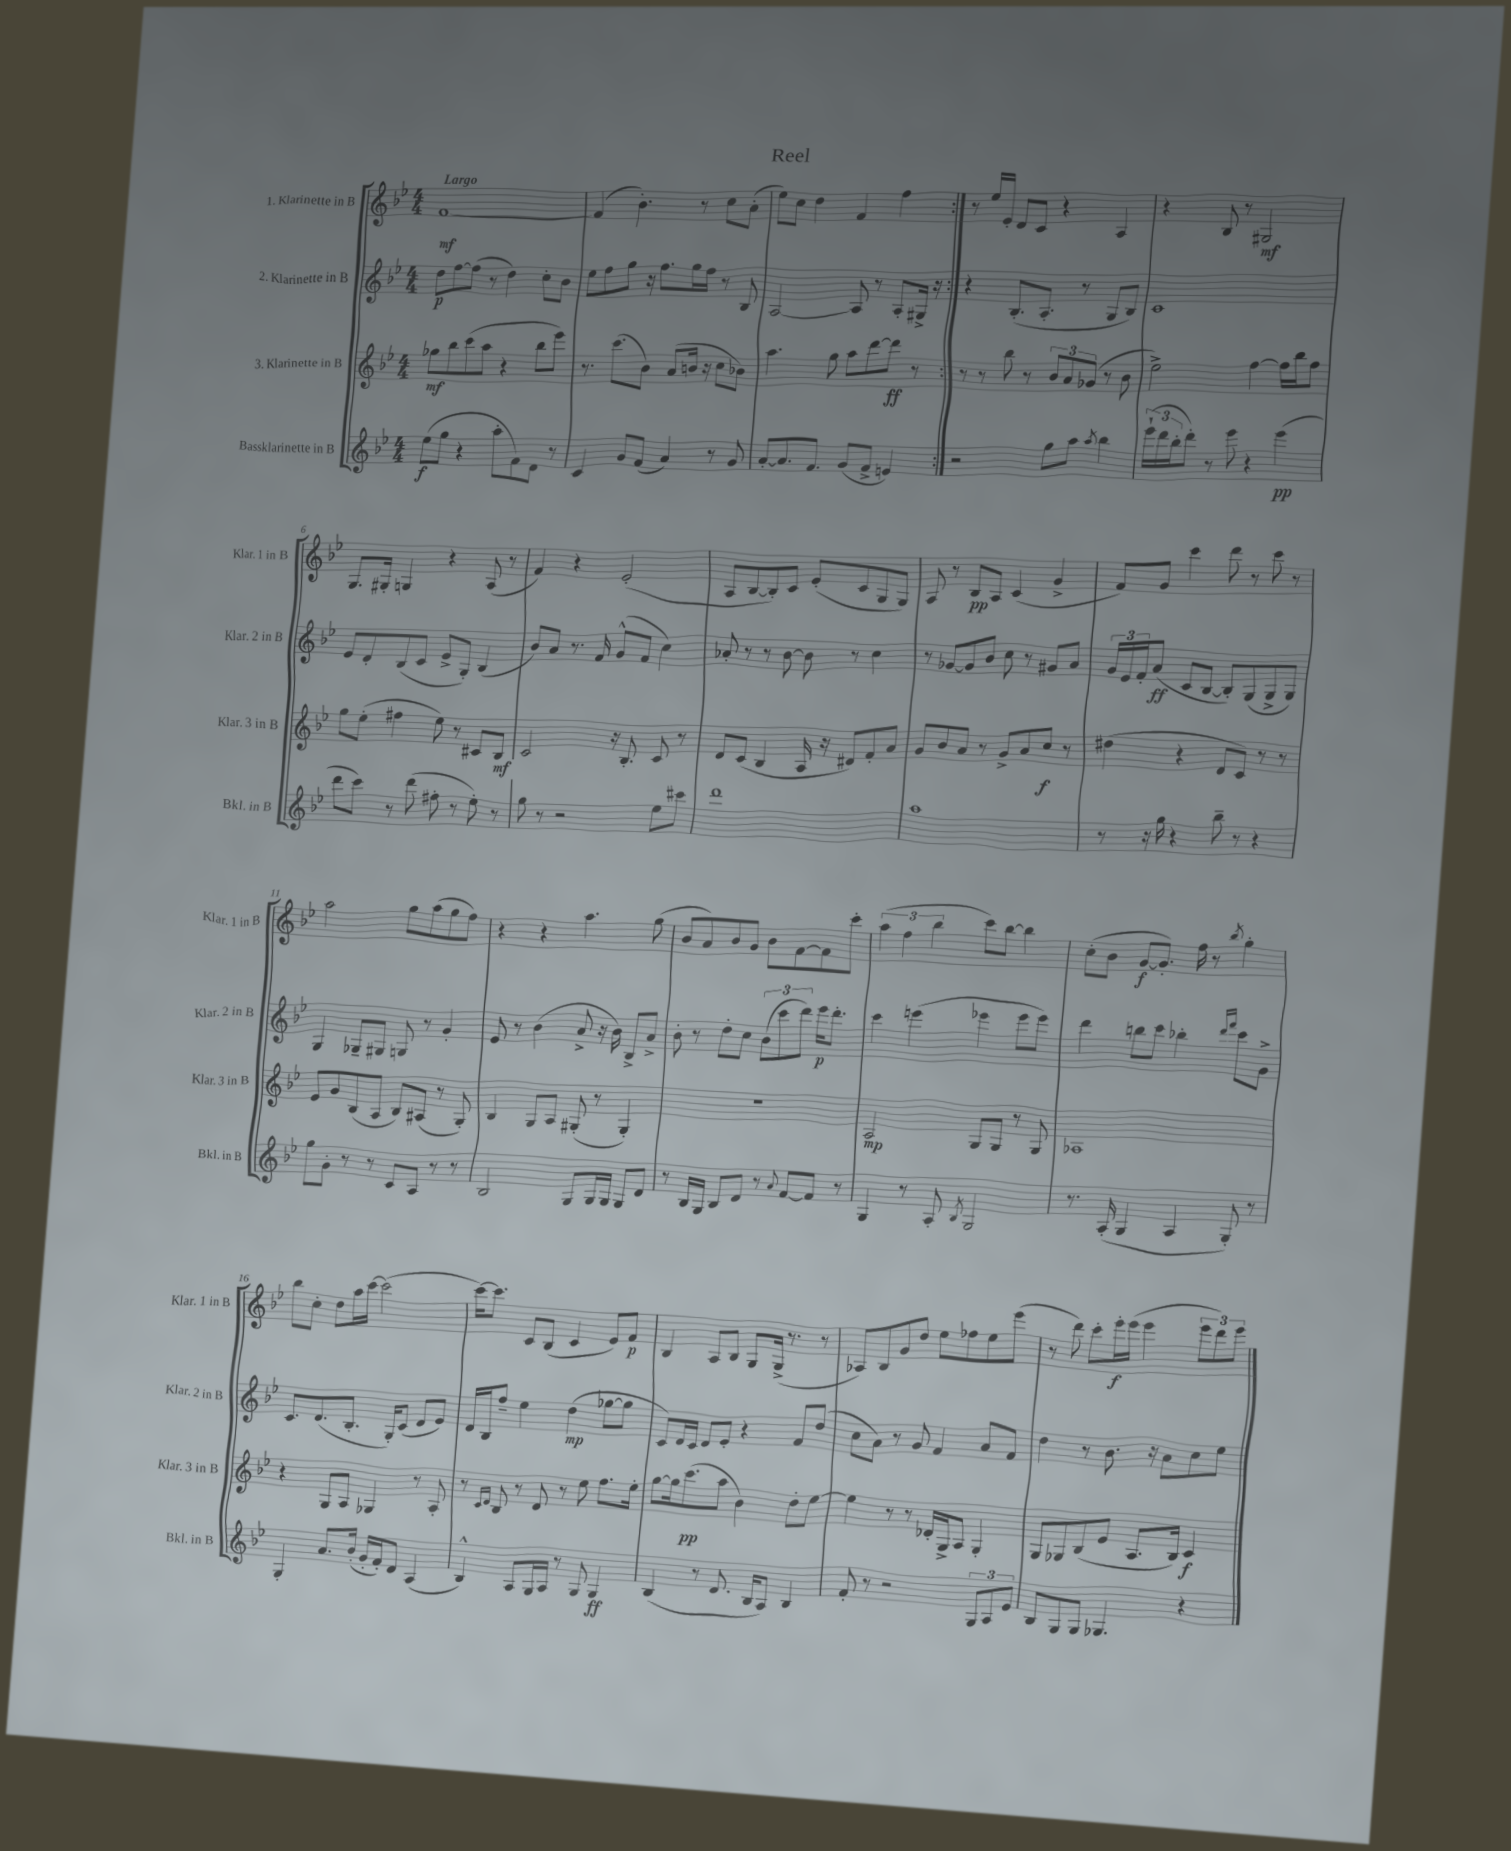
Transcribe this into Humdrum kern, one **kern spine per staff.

**kern	**kern	**kern	**kern
*staff4	*staff3	*staff2	*staff1
*clefG2	*clefG2	*clefG2	*clefG2
*k[b-e-]	*k[b-e-]	*k[b-e-]	*k[b-e-]
*M4/4	*M4/4	*M4/4	*M4/4
(8ee-	8gg-	8dd	[1f
8gg	8bb-	[8ff	.
4r	(8ccc	(8ff]	.
.	8aa	8r	.
8aa'	4r	4dd)	.
8f)	.	.	.
8d	8bb-	8cc'	.
8r	8eee-)	8b-	.
=	=	=	=
4c	8.r	8ee-	(4f]
.	.	8ff	.
.	(8.ccc	.	.
8g	.	8gg	4.b-')
(8f	8b-)	16r	.
.	.	8.ff	.
4a)	(8a	.	.
.	16b	16gg	8r
.	16r	16ff	.
8r	8cc	8r	8cc
8g	8b-)	8B-	(8a'
=	=	=	=
[8a'	4.aa	[2A	8ee-)
8.a]	.	.	8cc
.	.	.	4dd
8.f	.	.	.
.	8gg	.	.
(8g	8aa	8A]	4f
8f^	[8ddd	8r	.
4e)	8ddd]	8A'	4ff
.	8r	16G#^	.
.	.	16r	.
=:|!	=:|!	=:|!	=:|!
2r	8r	4r	8r
.	8r	.	16ee-
.	.	.	16e-'
.	8bb-	(8.B-'	8d
.	8r	.	8c
.	.	8.A'	.
8gg	12b-	.	4r
.	12a	.	.
8aa	.	8r	.
.	(12g-	.	.
8qaa	.	.	.
4bb-	8r	8G	4A
.	8b-	8B-)	.
=	=	=	=
(24eee-`	2ee-^)	1c	4r
24ddd	.	.	.
24bb-'	.	.	.
8ddd')	.	.	.
8r	.	.	8B-
8eee-	.	.	8r
4r	[4ff	.	2G#
(4eee-	16ff]	.	.
.	16bb-	.	.
.	8ff	.	.
=	=	=	=
8ddd	8gg	8e-	8.G
8ccc)	(8ee-'	8d'	.
.	.	.	16G#'
8r	4ff#	(8B-	4G
(8ddd	.	8c	.
8ff#'	8ee-)	8e-^	4r
8r	8r	8G')	.
8ee-')	8c#	(4B-	(8A
8r	8B-	.	8r
=	=	=	=
8gg	2c	8b-)	4f)
8r	.	8a	.
2r	.	8.r	4r
.	.	16f	.
.	16r	(8g^^	(2e-'
.	8.B-'	.	.
.	.	8f	.
8ee-	8c	4cc)	.
8ccc#	8r	.	.
=	=	=	=
1ddd	8d	8a-'	8A
.	(8c	8r	[8B-
.	4B-	8r	8B-'])
.	.	[8b-	8c
.	16A	8b-]	(8e-'
.	16r	.	.
.	8d#)	8r	8c
.	8f'	4cc	8G
.	8a	.	8G)
=	=	=	=
1aa	8g	8r	8A
.	8b-	[8g-	8r
.	8a	8g-]	8B-
.	8r	8b-	8A
.	8g^	8cc	(4c
.	8a	8r	.
.	8cc	8g#	4g^
.	8r	8a	.
=	=	=	=
8r	(4dd#	24g	8f)
.	.	24e-	.
.	.	24f'	.
16r	.	(8a	8g
16gg	.	.	.
4r	4r	8c	4ccc
.	.	[8B-	.
8bb-~	8d	8B-'])	8ddd
8r	8c)	(8G	8r
4r	8r	8G^	8ccc
.	8r	8G)	8r
=	=	=	=
8gg	8e-	4G	2aa
8g'	8g	.	.
8r	(8B-	8G-~	.
8r	8A	8G#	.
8c	8B-)	8G	8gg
8A	(8A#	8r	(8aa
8r	8r	4g'	8gg
8r	8G')	.	8ff)
=	=	=	=
2B-	4B-	8e-	4r
.	.	8r	.
.	8G	(4b-	4r
.	8A	.	.
8G	(8G#'	8a^	4.aa
16G	8r	16r	.
16G	.	16b-)	.
8G	4G#')	8B-^	.
8d	.	8a^	(8gg
=	=	=	=
8r	1r	8b-'	8b-
16B-	.	8r	8a)
16G	.	.	.
8B-	.	8dd'	8b-
8d	.	8cc	8g
8r	.	(12b-	8b-
.	.	12ccc	.
8qqa	.	.	.
[8f	.	.	[8f
.	.	12ddd)	.
8f]	.	16eee-	8f]
.	.	8.ddd'	.
8r	.	.	8ccc'
=	=	=	=
4G	2A	4ccc	(6aa
.	.	.	6ff
8r	.	(4eee	.
.	.	.	6bb-
8A'	.	.	.
8qB-	.	.	.
2G	8G	4eee-	8ccc)
.	8G	.	[8bb-
.	8r	8eee-	4bb-]
.	8G	8eee-)	.
=	=	=	=
8.r	1A-	4ddd	(8cc'
.	.	.	8b-
(16A'	.	.	.
4G	.	8bb	[8g
.	.	8ccc	8.g'])
4A	.	4bb-'	.
.	.	.	16ff
.	.	.	8r
.	.	16qqddd	.
.	.	16qqfff	8qbb-
8G')	.	8ccc	4gg'
8r	.	8g^	.
=	=	=	=
4G'	4r	8.c	8bb-
.	.	.	8cc'
.	.	(8.d	.
8.a	8G	.	8dd
.	8A	8.B-'	16aa
(16b-'	.	.	[16ccc
16g'	4G-	.	(2ccc]
16f')	.	16G')	.
8d	.	(8c	.
(4A	8r	8d	.
.	8A'	8e-)	.
=	=	=	=
4B-^^)	8r	16d	[16ccc)
.	.	16B-	8.ccc]
.	16qqc	.	.
.	16qqd	.	.
.	8B-	8ff~	.
8A	8r	4ee-	8c
16G	8d	.	(8B-
16A	.	.	.
8r	8r	(4dd	4c
8G	8ee-	.	.
4G	8.ff	[8gg-	8e-)
.	.	8gg-]	8f
.	16ee-'	.	.
=	=	=	=
(4B-	[8gg	8c)	4B-
.	16gg]	16d	.
.	(8.ccc	16c	.
8r	.	8d	8A
8.d	8aa	8e-'	8B-
.	4b-)	4r	8G
16B-	.	.	.
8A)	.	.	(16G^
.	.	.	8.r
4B-	8dd'	8f	.
.	[8ee-	(8dd	8r
=	=	=	=
8f'	4ee-]	8cc	8A-)
8r	.	8a)	8B-
2r	8r	8r	8g
.	8r	8g	8dd
.	16d-'	4f	8ee-
.	16G^	.	.
.	8A	.	8ff-
12G	4G'	8a	8ee-
12A	.	.	.
.	.	8f	(8eee-
12e-	.	.	.
=	=	=	=
8B-	8G	4dd	8r
8G	8G-	.	8ddd)
8G	(8B-	8r	8ccc'
4.G-	8e-	8.b-	16eee-'
.	.	.	(16eee-
.	8.A	.	4eee-
.	.	16r	.
.	.	8a	.
.	16B-)	.	.
4r	4c	8cc	12eee-
.	.	.	12ddd)
.	.	8ee-	.
.	.	.	12eee-
==	==	==	==
*-	*-	*-	*-
